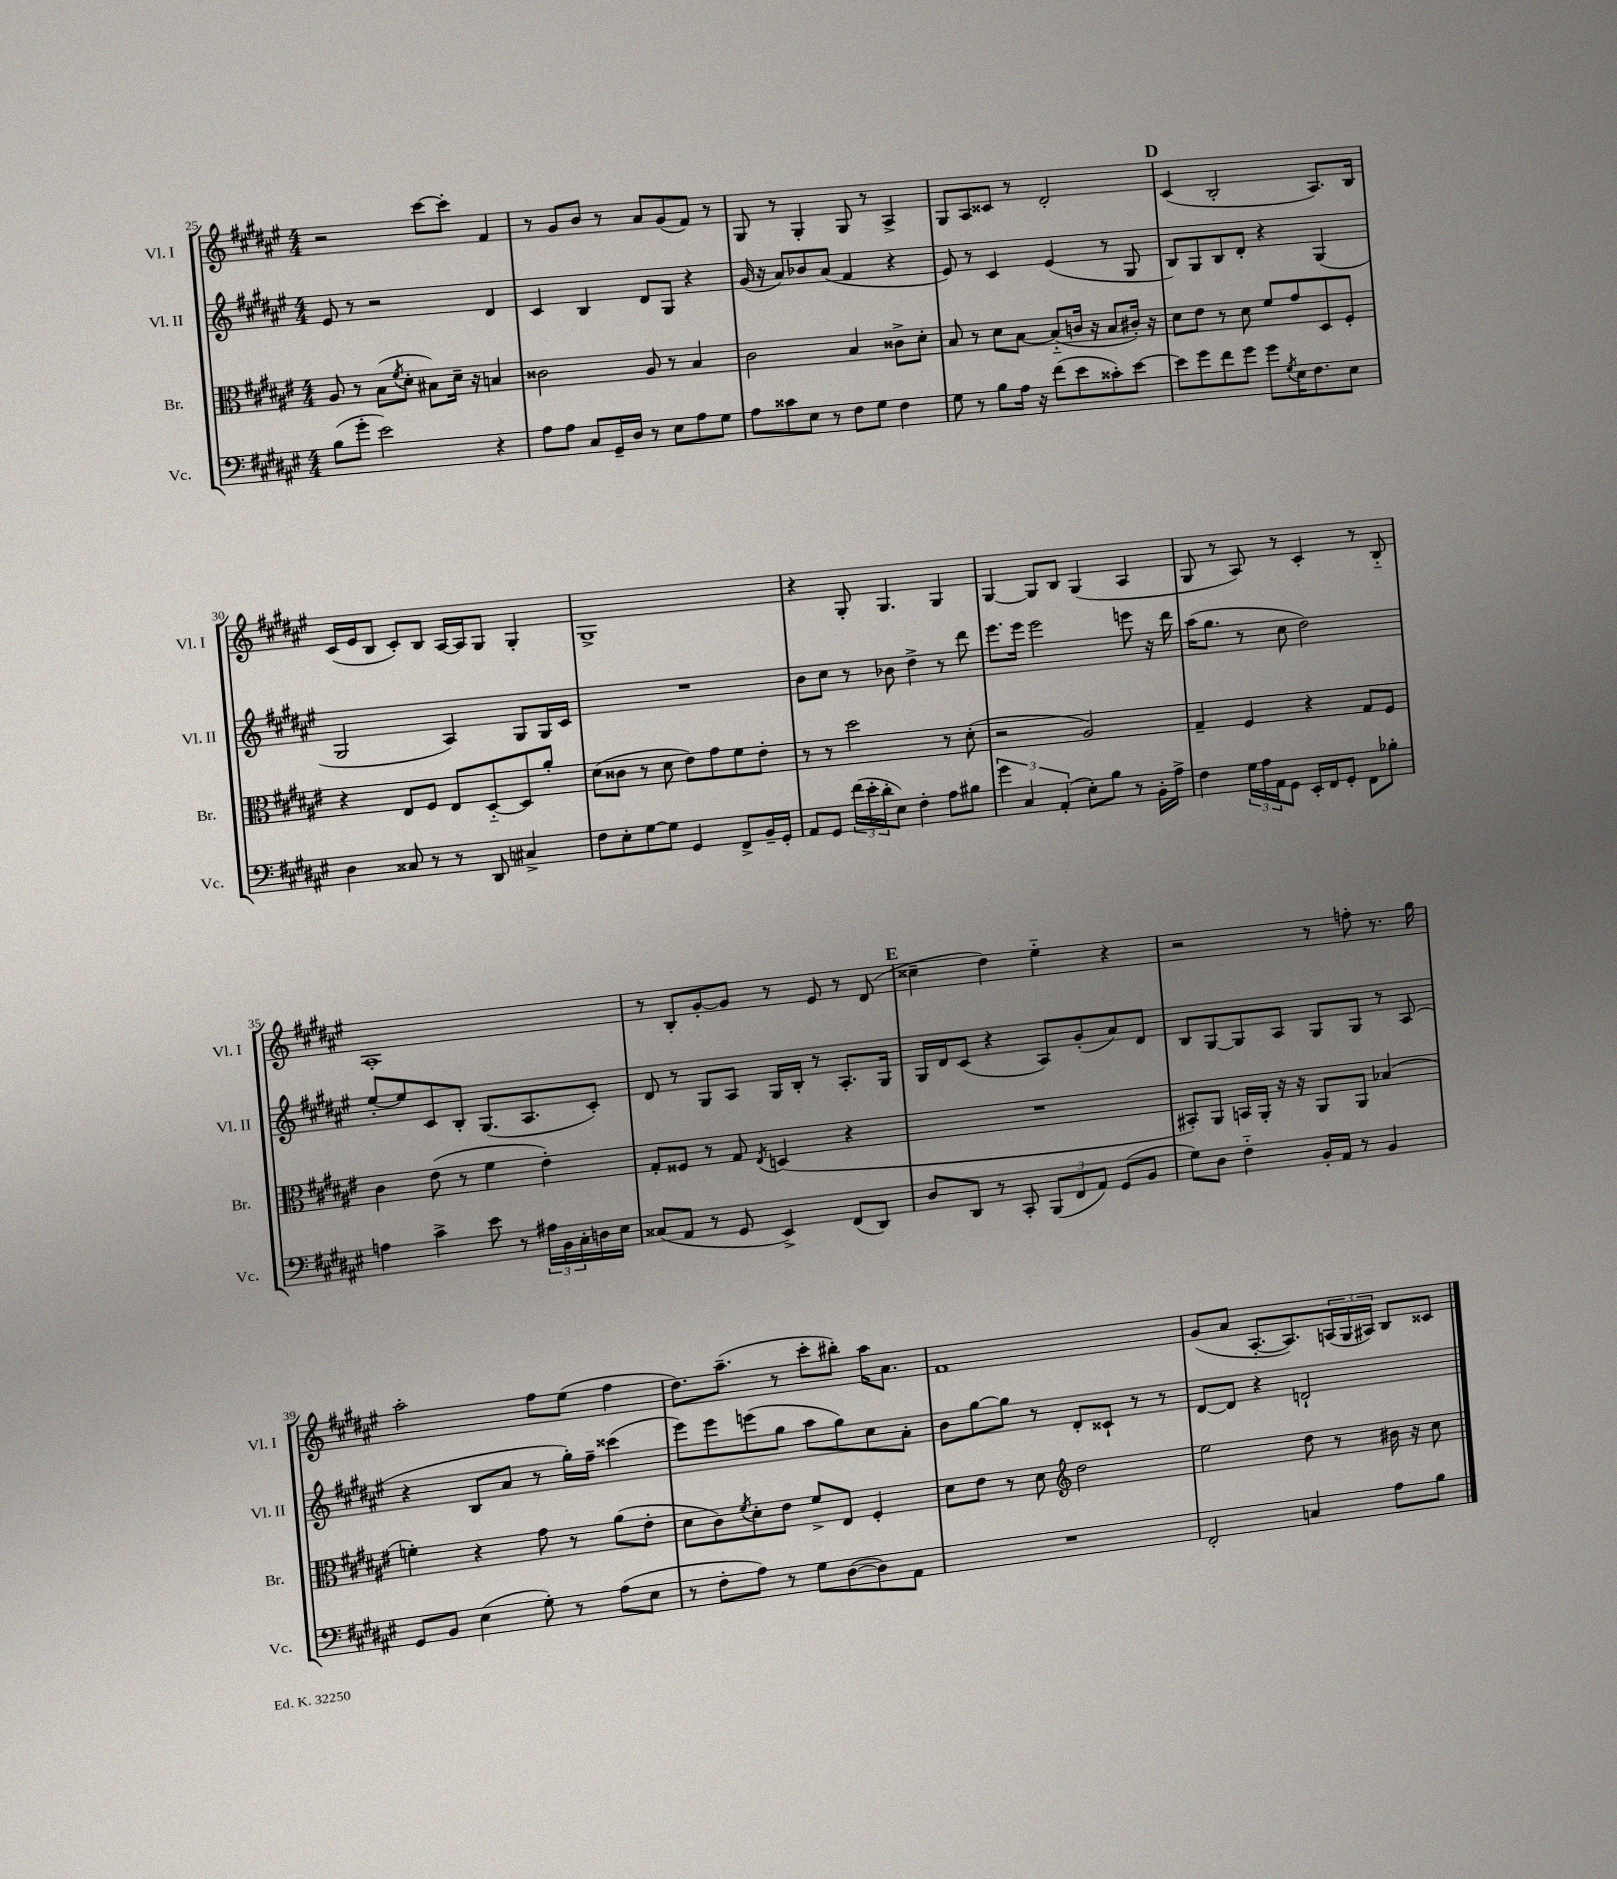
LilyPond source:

<<
\new StaffGroup <<
\new Staff = "s0" \with { instrumentName = "Vl. I" shortInstrumentName = "Vl. I" } {
    \clef treble \key fis \major \numericTimeSignature \time 4/4
    r2 cis'''8~ cis'''8-. fis'4 |
    r8 gis'8 b'8 r8 ais'8 gis'8( fis'8) r8 |
    gis8 r8 gis4-. gis8 r8 ais4-> |
    gis8 ais8 cisis'8 r8 dis'2-. |
    \mark \markup { \bold "D" } cis'4( b2-. ais8.) b16 |
    cis'16( eis'16 b8 cis'8-.) b8 ais16~ ais16 gis8 gis4-. |
    gis1-> |
    r4 gis8-. gis4. gis4 |
    gis4~ gis8 b8 gis4( ais4 |
    gis8 r8 ais8) r8 cis'4-. r8 b8-_ |
    ais1-. |
    r8 b8-. gis'8~-. gis'8 r8 eis'8 r8 dis'8( |
    \mark \markup { \bold "E" } cisis''4-- dis''4) eis''4-_ r4 |
    r2 r8 f''8-. r8. gis''16 |
    ais''2-. fis''8 eis''8( fis''4 |
    dis''8.) ais''8.--( r8 cis'''8-. bis''8-.) ais''16 ais'8. |
    fis'1 |
    gis'8( ais'8 ais8.~-. ais8.) \tuplet 3/2 { a16( gis16 ais16) } b8 cisis'8 \bar "|." |
}
\new Staff = "s1" \with { instrumentName = "Vl. II" shortInstrumentName = "Vl. II" } {
    \clef treble \key fis \major \numericTimeSignature \time 4/4
    eis'8 r8 r2 dis'4 |
    cis'4 b4 dis'8 gis8 r4 |
    gis'16( r16 ais'8) bes'8 ais'8( fis'4 r4 |
    eis'8) r8 cis'4 eis'4( r8 gis8 |
    \mark \markup { \bold "D" } b8) gis8 b8 dis'8-. r4 gis4( |
    gis2 ais4) gis8 gis16 cis'16 |
    R1 |
    b'8 cis''8 r8 bes'8 dis''4-> r8 dis'''8 |
    eis'''8. eis'''16 eis'''2 e'''8 r16 dis'''16 |
    ais''16( gis''8. r8 cis''8 dis''2) |
    eis''8~-. eis''8 cis'8 b8-. gis8.( ais8. cis'8-.) |
    dis'8 r8 gis8 ais8 gis16 b16-. r8 ais8.-. gis16 |
    \mark \markup { \bold "E" } gis16 dis'16 cis'8( r4 ais8) gis'8-.( ais'8) dis'8 |
    b8 gis8~ gis8 ais8 gis8 gis8 r8 ais8( |
    r4 b8 ais'8 r8 gis''16-.) fis''16-- cisis'''4( |
    eis'''8) eis'''8 e'''8( gis''8 ais''8 gis''8) cis''8 ais'8-. |
    b'8 gis''8~ gis''8 r8 dis'8-. cisis'8-! r8 r8 |
    dis'8~ dis'8 r4 d'2-! \bar "|." |
}
\new Staff = "s2" \with { instrumentName = "Br." shortInstrumentName = "Br." } {
    \clef alto \key fis \major \numericTimeSignature \time 4/4
    ais8 r8 b8( \acciaccatura { fis'8 } dis'8-. bis8) dis'16-- r16 b4 |
    cisis'2 ais8 r8 b4 |
    cis'2 b4 cisis'8-> dis'8-. |
    b8 r8 dis'8 b8~ b8-_( c'16 r16 b8 cis'16-.) r16 |
    \mark \markup { \bold "D" } dis'8 eis'8 r8 dis'8 fis'8 gis'8 dis8 fis8-. |
    r4 eis8 fis8 eis8 dis8~-_ dis8 ais'8-. |
    dis'8( cisis'8 r8 dis'8 eis'8) gis'8 fis'8 eis'8-. |
    r8 r8 dis''2 r8 dis'8-.( |
    r2 ais2) |
    gis4-- fis4 r4 gis8 fis8 |
    cis'4 eis'8( r8 fis'4 eis'4-.) |
    gis8-. fisis8 r8 gis8 \acciaccatura { eis8 } d4( r4 |
    \mark \markup { \bold "E" } R1 |
    bis,8-.) ais,8 b,16 ais,16-. r16 r16 ais,8 ais,8 bes4( |
    f'4-.) r4 gis'8 r8 ais'8( eis'8-. |
    dis'8 cis'8) \acciaccatura { fis'8 } dis'8-. eis'8 fis'8-> eis8 fis4-. |
    dis'8 eis'8 r8 dis'8 \clef treble dis''2 |
    eis''2 dis''8 r8 bis'16 r16 cis''8 \bar "|." |
}
\new Staff = "s3" \with { instrumentName = "Vc." shortInstrumentName = "Vc." } {
    \clef bass \key fis \major \numericTimeSignature \time 4/4
    b8( gis'8-. eis'2) r4 |
    ais8 ais8 cis8 gis,16-- dis16 r8 eis8 ais8 gis8 |
    ais8 cisis'8 eis8 r8 fis8 gis8 fis4 |
    gis8 r8 b8 ais16 r16 fis'8( eis'8 cisis'8-.) eis'8~ |
    \mark \markup { \bold "D" } eis'8 gis'8 fis'8 gis'8 gis'8 \acciaccatura { gis8 } eis16 fis8. eis8 |
    dis4 cisis8 r8 r8 dis,8 cis4-> |
    fis8 eis8-. gis8~ gis8 gis,4 fis,8-> b,16-- gis,16-. |
    ais,8 gis,8 \tuplet 3/2 { fis'16( eis'16-. dis'16-. } eis8) fis4-. ais8 bis8 |
    \tuplet 3/2 { gis'4 cis4 ais,4-.( } eis8-.) b8 r8 b,16-. ais16-> |
    fis4 \tuplet 3/2 { gis16 ais16 ais,16 } gis,8 eis,16-. fis,16 gis,8-. fis,8 bes8-. |
    a4 cis'4-> eis'8 r8 \tuplet 3/2 { ais16 b,16 cis16-. } d16 eis16 |
    cisis8( ais,8 r8 gis,8 eis,4->) fis,8( dis,8) |
    \mark \markup { \bold "E" } dis8 dis,8 r8 cis,8-. \tuplet 3/2 { b,,8( fis,8 ais,8) } gis,8( b,8 |
    gis8) dis8 fis4-_ b,16-. ais,16 r8 b,4 |
    gis,8 b,8 eis4( gis8-.) r8 ais8( eis8 |
    r8 fis8-. ais8) r8 gis8 dis8~( dis8) ais,8 |
    R1 |
    fis,2-. c4 ais8 b8 \bar "|." |
}
>>
>>
\layout { \context { \Score currentBarNumber = #25 } }
